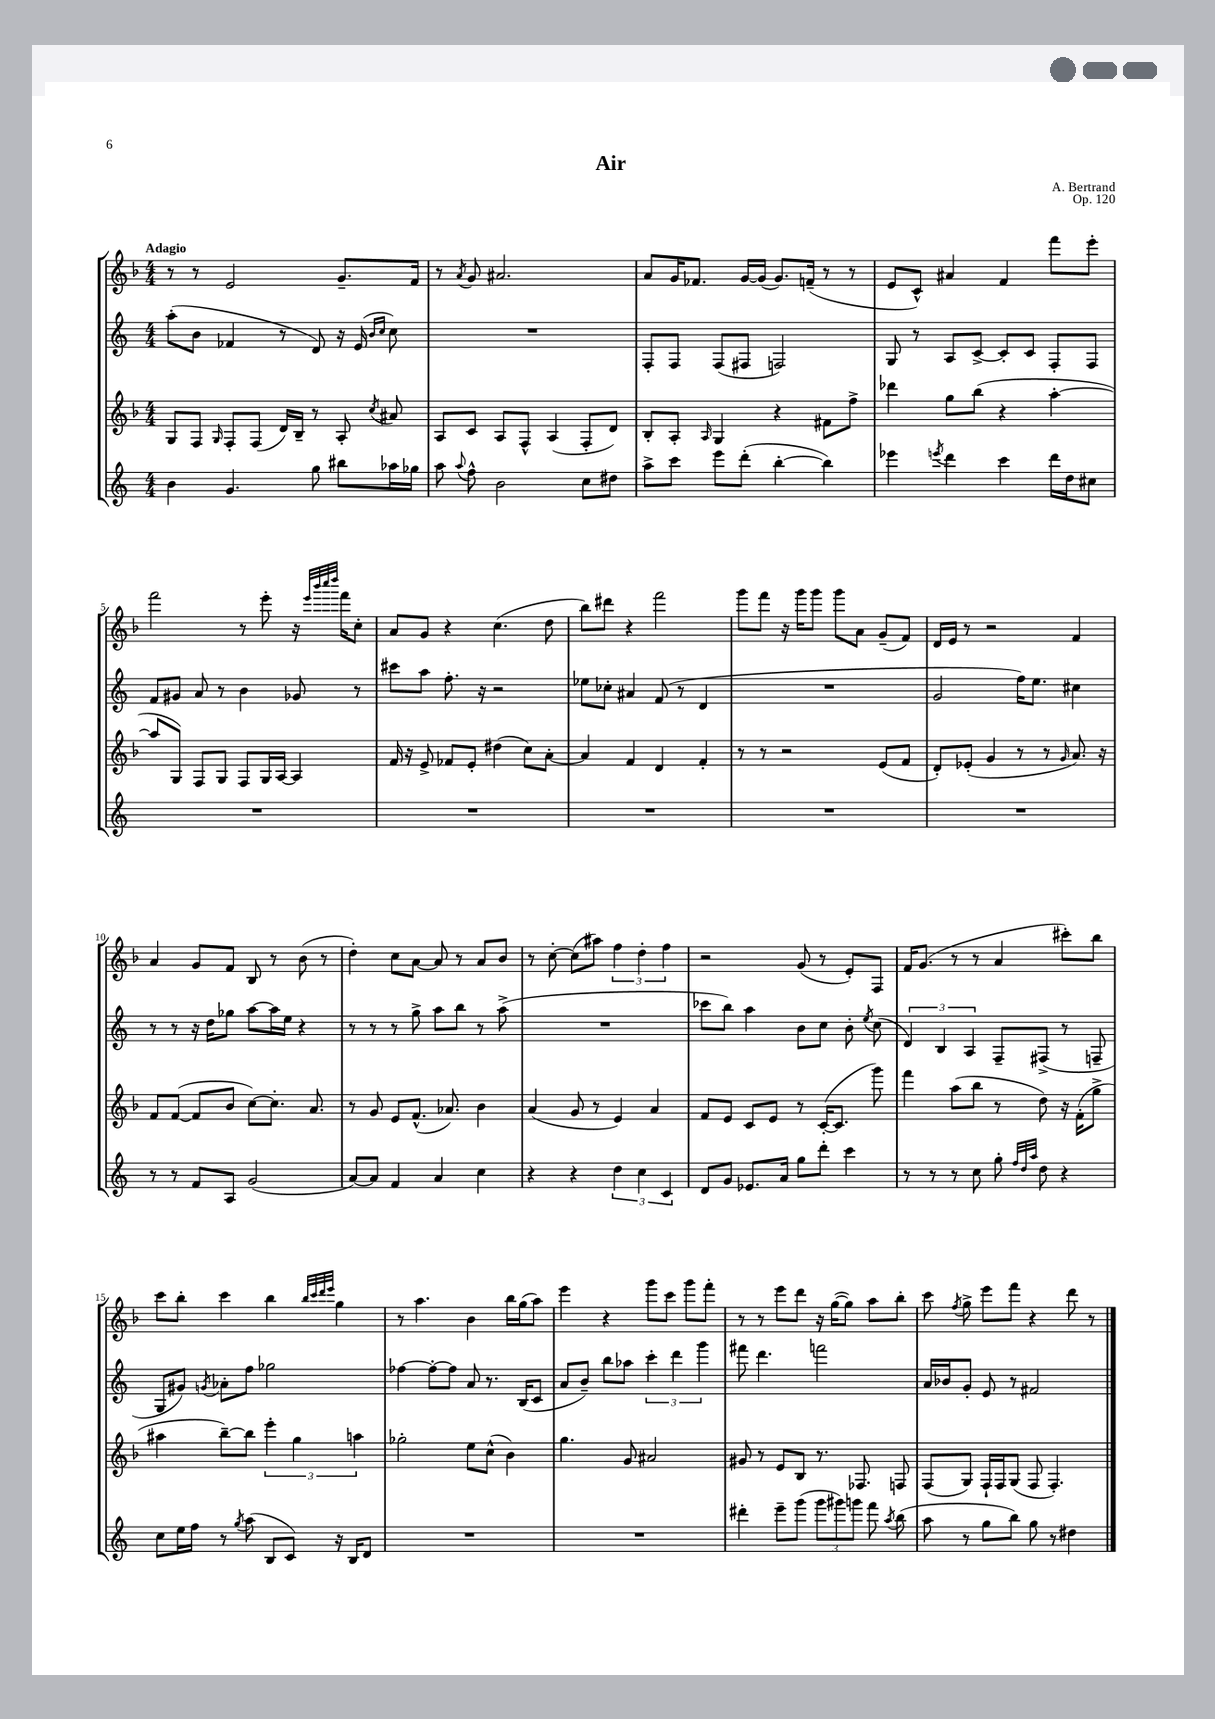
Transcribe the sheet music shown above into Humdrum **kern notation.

**kern	**kern	**kern	**kern
*part4	*part3	*part2	*part1
*staff4	*staff3	*staff2	*staff1
*clefG2	*clefG2	*clefG2	*clefG2
*k[]	*k[b-]	*k[]	*k[b-]
*M4/4	*M4/4	*M4/4	*M4/4
=1	=1	=1	=1
!	!	!	!LO:TX:a:B:t=Adagio
4b\	8G/L	(8aa'\L	8r
.	8F/J	8b\J	8r
.	16qqG/	.	.
4.g/	8F'/L	4f-X/	2e/
.	(8F/J	.	.
.	16d/LL)	8r	.
.	16B-~/JJ	.	.
8gg\	8r	8d/)	.
8bb#X\L	8A'/	16r	8.g~/L
.	.	(16e/	.
.	.	16qqb/LL	.
.	8qcc/	16qqcc/JJ	.
16aa-X\L	8a#X/	8cc\)	.
16gg-X\JJ	.	.	16f/Jk
=2	=2	=2	=2
8aa\	8A/L	1r	8r
8qqaa/	.	.	8qa/
8ff^^\	8c/J	.	8g/
2b\	8A/L	.	2.a#X/
.	8F^^/J	.	.
.	(4A/	.	.
8cc\L	8F'/L	.	.
8dd#X\J	8d/J)	.	.
=3	=3	=3	=3
8aa^\L	8B-'/L	8F'/L	8a/L
8ccc\J	8A'/J	8F/J	16g/K
.	.	.	8.f-X/J
.	16qqA/	.	.
8eee\L	4G/	(8F/L	.
(8ddd'\J	.	8F#X/J	[16g/LL
.	.	.	(16g/JJ]
[4bb'\	4r	2Fn/)	8.g/L)
.	.	.	(16fn~/Jk
4bb\])	8f#X\L	.	8r
.	8ff^\J	.	8r
=4	=4	=4	=4
4eee-X\	4ddd-X\	8G/	8e/L
.	.	8r	8c^^/J)
8qeeen/	.	.	.
4ddd\	8gg\L	8A/L	4a#X/
.	(8bb-\J	[8c^/J	.
4ccc\	4r	8c'/L]	4f/
.	.	8c/J	.
16ddd\LL	[4aa'\	8F'/L	8fff\L
16dd\J	.	.	.
8cc#X\J	.	8F/J	8eee'\J
!!LO:LB:g=z
=5	=5	=5	=5
1r	8aa/L]	8f/L	2fff\
.	8G/J)	8g#X/J	.
.	8F/L	8a/	.
.	8G/J	8r	.
.	8F/L	4b\	8r
.	16G/L	.	8eee'\
.	[16A/JJ	.	.
.	4A/]	8g-X/	16r
.	.	.	32qqeee/LLL
.	.	.	32qqbbb-/
.	.	.	32qqcccc/
.	.	.	32qqdddd/JJJ
.	.	.	16fff\KL
.	.	8r	8cc'\J
=6	=6	=6	=6
1r	16f/	8ccc#X\L	8a/L
.	16r	.	.
.	8e^/	8aa\J	8g/J
.	8f-X/L	8.ff'\	4r
.	8e'/J	.	.
.	.	16r	.
.	(4dd#X\	2r	(4.cc\
.	8cc\L)	.	.
.	[8a'\J	.	8dd\
=7	=7	=7	=7
1r	4a/]	8ee-X\L	8bb-\L)
.	.	8cc-X'\J	8ddd#X\J
.	4f/	4a#X/	4r
.	4d/	(8f/	2fff\
.	.	8r	.
.	4f'/	4d/	.
=8	=8	=8	=8
1r	8r	1r	8ggg\L
.	8r	.	8fff\J
.	2r	.	16r
.	.	.	16ggg\KL
.	.	.	8ggg\J
.	.	.	8ggg\L
.	.	.	8a\J
.	(8e/L	.	(8g~/L
.	8f/J	.	8f/J)
=9	=9	=9	=9
1r	8d'/L)	2g/	16d/LL
.	.	.	16e/JJ
.	(8e-X'/J	.	8r
.	4g/	.	2r
.	8r	16ff\KL)	.
.	.	8.ee\J	.
.	8r	.	.
.	16qqg/	.	.
.	8.a/)	4cc#X\	4f/
.	16r	.	.
!!LO:LB:g=z
=10	=10	=10	=10
8r	8f/L	8r	4a/
8r	([8f/J	8r	.
8f/L	8f/L]	16r	8g/L
.	.	16dd\KL	.
8A/J	8b-/J	8gg-X\J	8f/J
(2g/	[8cc\L)	[8aa\L	8B-/
.	8.cc'\J]	16aa\L]	8r
.	.	16ee\JJ	.
.	.	4r	(8b-\
.	8.a/	.	.
.	.	.	8r
=11	=11	=11	=11
[8a/L)	8r	8r	4dd'\)
8a/J]	8g/	8r	.
4f/	8e/L	8r	8cc\L
.	(8.f^^/J	8gg^\	[8a\J
4a/	.	8aa\L	8a/]
.	8.a-X/)	.	.
.	.	8bb\J	8r
4cc\	4b-\	8r	8a/L
.	.	(8aa^\	8b-/J
=12	=12	=12	=12
4r	(4a/	1r	8r
.	.	.	[8cc'\
4r	8g/	.	(8cc\L]
.	8r	.	8aa#X\J)
6dd\	4e/)	.	6ff\
6cc\	.	.	6dd'\
.	4a/	.	.
6c/	.	.	6ff\
=13	=13	=13	=13
8d/L	8f/L	8ccc-X\L	2r
8g/J	8e/J	8bb\J)	.
8.e-X/L	8c/L	4aa\	.
.	8e/J	.	.
16a/Jk	.	.	.
8gg\L	8r	8b\L	(8g/
8ddd'\J	([16c'/KL	8cc\J	8r
.	8.c/J]	.	.
4ccc\	.	8b'\	8e'/L)
.	.	8qee/	.
.	8ggg\)	(8cc\	8F/J
=14	=14	=14	=14
8r	4fff\	6d/)	16f/KL
.	.	.	(8.g/J
8r	.	.	.
.	.	6B/	.
8r	(8aa\L	.	8r
.	.	6A/	.
8cc\	8bb-\J	.	8r
8gg'\	8r	8F~/L	4a/
32qqff/LLL	.	.	.
32qqdd/	.	.	.
32qqaa/JJJ	.	.	.
8dd\	8dd\)	(8F#X^/J	.
4r	16r	8r	8ccc#X'\L)
.	(16f'\KL	.	.
.	8gg^\J	8Fn~/	8bb-\J
!!LO:LB:g=z
=15	=15	=15	=15
8cc\L	4aa#X\	8G/L	8ccc\L
16ee\L	.	8g#X/J)	8bb-'\J
16ff\JJ	.	.	.
.	.	8qgn/	.
8r	[8bb-~\L)	8a-X'\L	4ccc\
8qgg/	.	.	.
(8aa\	8bb-\J]	8ff\J	.
8B/L	6eee'\	2gg-X\	4bb-\
8c/J)	.	.	.
.	6gg\	.	.
.	.	.	32qqbb-/LLL
.	.	.	32qqccc/
.	.	.	32qqddd/
.	.	.	32qqeee/JJJ
16r	.	.	4gg\
16B/KL	.	.	.
.	6aan\	.	.
8d/J	.	.	.
=16	=16	=16	=16
1r	2gg-X'\	[4ff-X\	8r
.	.	.	4.aa\
.	.	8ff-'\L_	.
.	.	8ff-\J]	.
.	8ee\L	8a/	4b-\
.	(8cc^^\J	8.r	.
.	4b-\)	.	16bb-\LL
.	.	(16B/KL	(16gg\J
.	.	8c/J	8aa\J)
=17	=17	=17	=17
1r	4.gg\	8a/L	4eee\
.	.	8b~/J)	.
.	.	8bb\L	4r
.	8g/	8aa-X\J	.
.	2a#X/	6ccc'\	8ggg\L
.	.	.	8ccc\J
.	.	6ddd\	.
.	.	.	8ggg\L
.	.	6ggg\	.
.	.	.	8fff'\J
=18	=18	=18	=18
4ddd#X'\	8g#X/	8fff#X\	8r
.	8r	4.ddd\	8r
8eee~\L	8e/L	.	8eee\L
(8ggg\J	8B-/J	.	8ddd\J
12ggg\L	8.r	2fffn\	16r
.	.	.	([16gg\KL
12ggg#X\)	.	.	.
.	.	.	8gg\J])
12gggn\J	.	.	.
.	8.F-X/	.	.
8fff\	.	.	8aa\L
8qaa/	.	.	.
(8bb\	8Fn/	.	8bb-'\J
=19	=19	=19	=19
8aa\	(8F/L	16a/LL	8ccc\
.	.	16b-X/J	.
.	.	.	8qff/
8r	8G/J)	8g'/J	8gg^\
8gg\L	16F`/LL	8e/	8eee\L
.	16F/J	.	.
8bb\J)	(8G/J	8r	8fff\J
8gg\	8F/	2f#X/	4r
8r	4.F'/)	.	.
4dd#X\	.	.	8ddd\
.	.	.	8r
==	==	==	==
*-	*-	*-	*-
